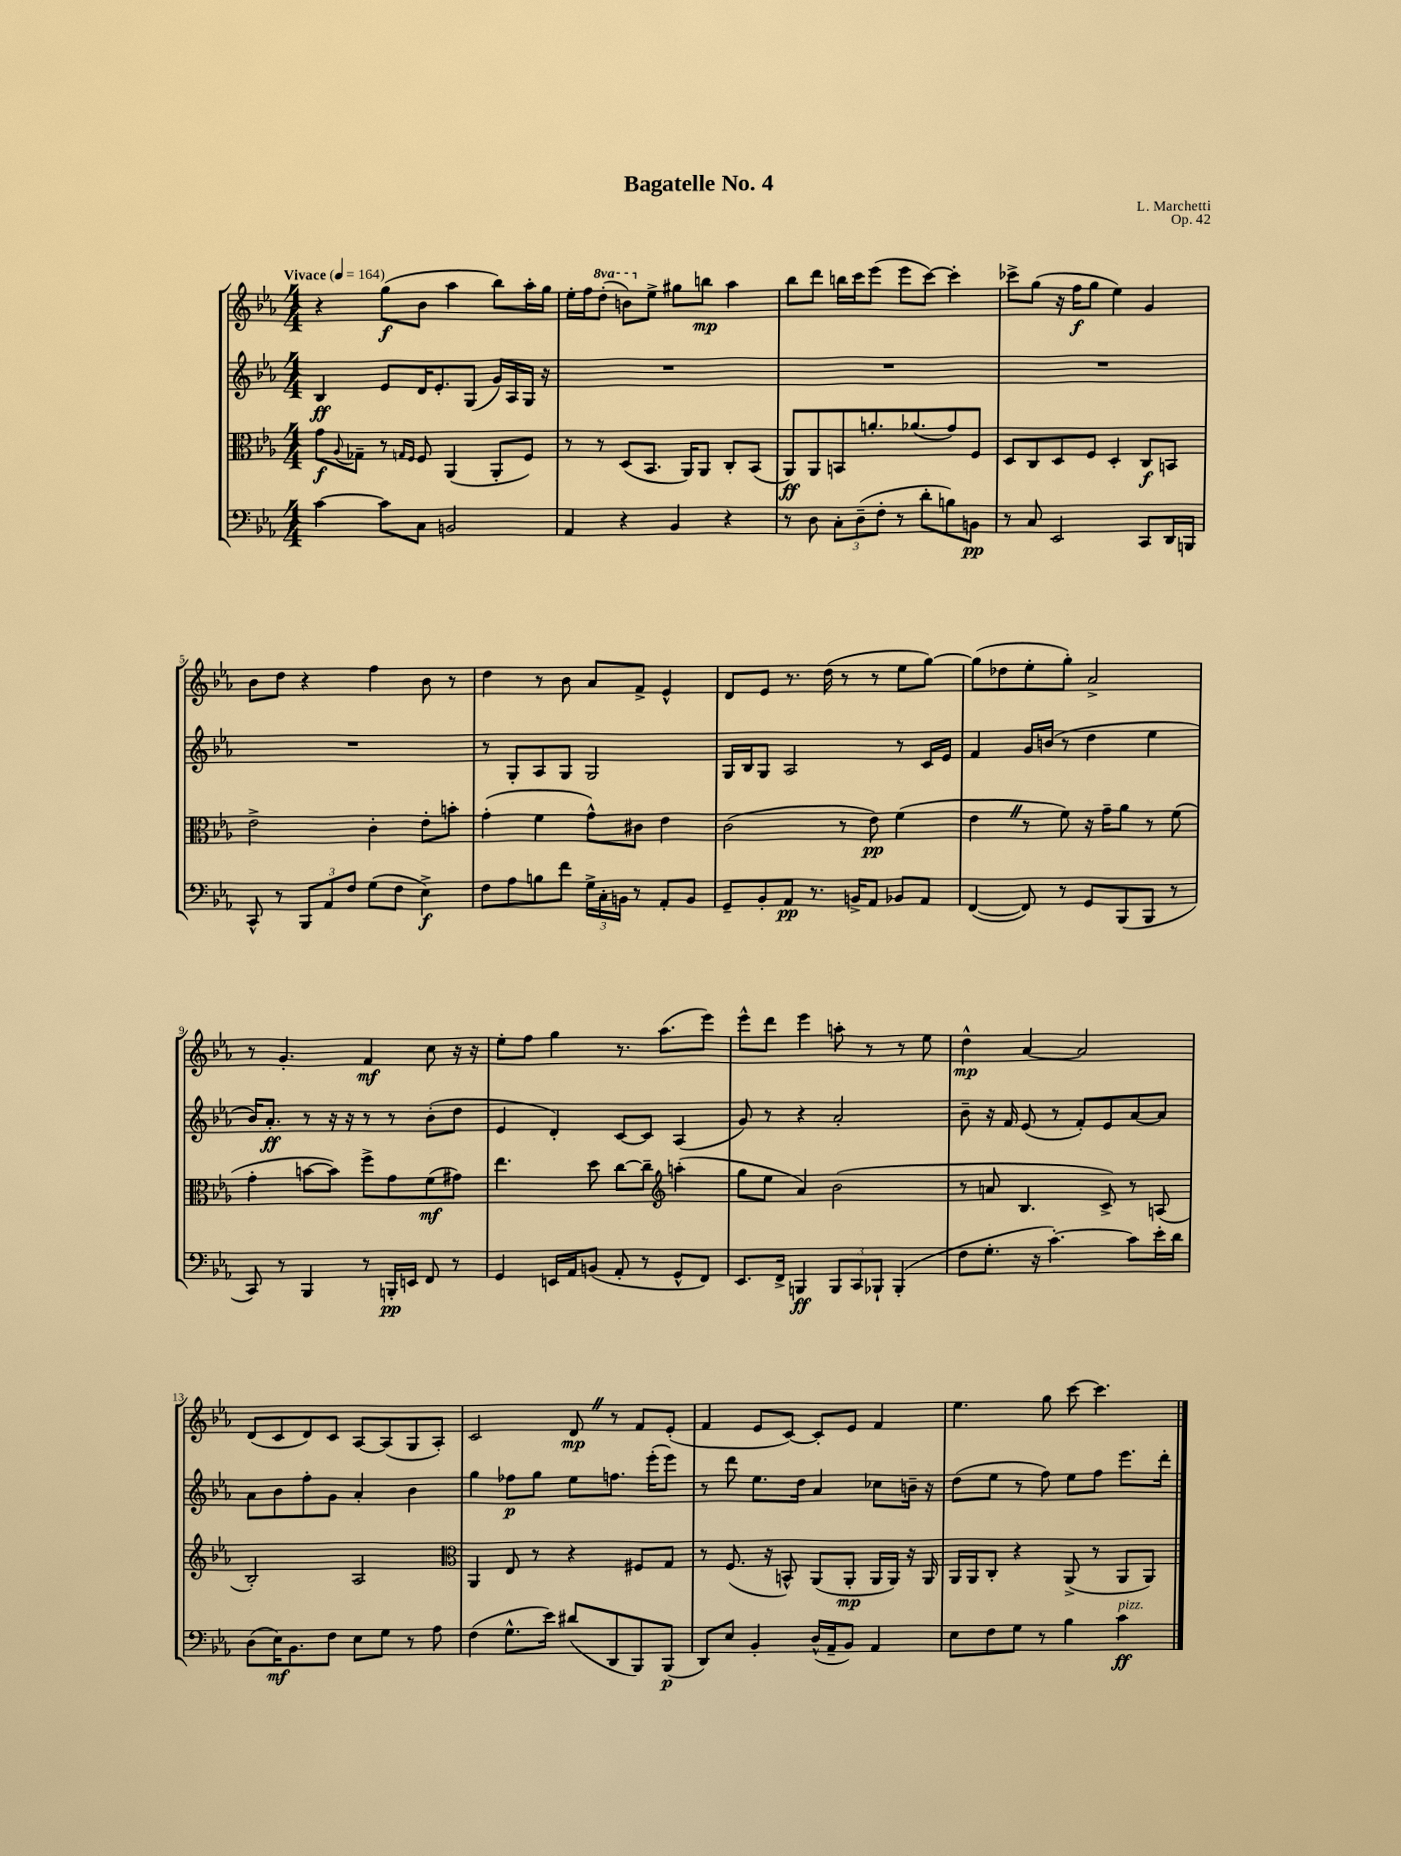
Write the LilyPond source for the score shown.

\header { title = "Bagatelle No. 4" composer = "L. Marchetti" opus = "Op. 42" }
<<
\new StaffGroup <<
\new Staff = "s0" {
    \clef treble \key ees \major \numericTimeSignature \time 4/4 \set Staff.ottavationMarkups = #ottavation-simple-ordinals \tempo "Vivace" 4 = 164
    r4 g''8\f( bes'8 aes''4 bes''8) aes''16-. g''16 |
    ees''16-. f''16 \ottava #1 d'''8-.( b''8) \ottava #0 ees''8-> gis''8 b''!8\mp aes''4 |
    bes''8 d'''8 b''16 c'''16 ees'''8( ees'''8 c'''8~) c'''4-. |
    ces'''8-> g''8( r16 f''16\f g''8 ees''4) g'4 |
    bes'8 d''8 r4 f''4 bes'8 r8 |
    d''4 r8 bes'8 aes'8 f'8-> ees'4-^ |
    d'8 ees'8 r8. d''16( r8 r8 ees''8 g''8~) |
    g''8( des''8 ees''8-. g''8-.) aes'2-> |
    r8 g'4.-. f'4\mf c''8 r16 r16 |
    ees''8-. f''8 g''4 r8. aes''8.( ees'''8) |
    ees'''8-^ d'''8 ees'''4 a''8-. r8 r8 ees''8 |
    d''4-^\mp aes'4~ aes'2 |
    d'8( c'8 d'8) c'8 aes8~ aes8( g8 aes8-.) |
    c'2 d'8\mp \once \override BreathingSign.text = \markup { \musicglyph "scripts.caesura.straight" } \breathe r8 f'8 ees'8-.( |
    f'4 ees'8 c'8~) c'8-. ees'8 f'4 |
    ees''4. g''8 c'''8~ c'''4. \bar "|." |
}
\new Staff = "s1" {
    \clef treble \key ees \major \numericTimeSignature \time 4/4
    bes4\ff ees'8 d'16 ees'8.-. g8( g'16) aes16 g16 r16 |
    R1 |
    R1 |
    R1 |
    R1 |
    r8 g8-. aes8 g8 g2 |
    g16 bes16 g8 aes2 r8 c'16 ees'16 |
    f'4 g'16 b'16( r8 d''4 ees''4 |
    bes'16) aes'8.-.\ff r8 r16 r16 r8 r8 bes'8-.( d''8 |
    ees'4 d'4-.) c'8~ c'8 aes4( |
    g'8) r8 r4 aes'2-. |
    bes'8-- r16 f'16 ees'8( r8 f'8-.) ees'8 aes'8~ aes'8 |
    aes'8 bes'8 f''8-. g'8 aes'4-. bes'4 |
    g''4 fes''8\p g''8 ees''8 f''8. ees'''16-.( ees'''8) |
    r8 d'''8 ees''8. d''16 aes'4 ces''8 b'16-- r16 |
    d''8( ees''8 r8 f''8) ees''8 f''8 ees'''8. d'''16-. \bar "|." |
}
\new Staff = "s2" {
    \clef alto \key ees \major \numericTimeSignature \time 4/4
    g'8\f \appoggiatura { aes8 } ges8-- r8 \grace { g16 f16 } f8 aes,4( aes,8-. f8) |
    r8 r8 d8( bes,8. aes,16) aes,8 c8-. bes,8( |
    aes,8\ff) aes,8 b,8 a'8.-. aes'8.( g'8) f8 |
    d8 c8 d8 f8 d4-. c8\f b,8 |
    ees'2-> c'4-. ees'8-. b'8-. |
    g'4-.( f'4 g'8-^) cis'8 ees'4 |
    c'2( r8 ees'8\pp) f'4( |
    ees'4 \once \override BreathingSign.text = \markup { \musicglyph "scripts.caesura.straight" } \breathe r8 f'8) r16 g'16-- aes'8 r8 f'8( |
    g'4-. b'8~ b'8) f''8-> g'8 f'8\mf( gis'8) |
    ees''4. d''8 c''8~ c''8-- \clef treble a''4-.( |
    g''8 ees''8 aes'4) bes'2( |
    r8 a'8 bes4. c'8->) r8 a8( |
    bes2-.) aes2 |
    \clef alto aes,4 ees8 r8 r4 fis8 g8 |
    r8 f8.( r16 b,8-^) aes,8( aes,8-.\mp aes,16 aes,16) r16 aes,16 |
    aes,16 aes,16 c8-. r4 aes,8->( r8 aes,8 aes,8) \bar "|." |
}
\new Staff = "s3" {
    \clef bass \key ees \major \numericTimeSignature \time 4/4
    c'4~ c'8 c8 b,2 |
    aes,4 r4 bes,4 r4 |
    r8 d8 \tuplet 3/2 { c8-. d8--( f8-. } r8 d'8-. b8) b,8\pp |
    r8 c8 ees,2 c,8 d,16 b,,16 |
    c,8-^ r8 \tuplet 3/2 { bes,,8 aes,8 f8 } g8( f8 ees4->\f) |
    f8 aes8 b8 f'8 \tuplet 3/2 { g16-> c16-. b,16 } r8 aes,8-. b,8 |
    g,8-- bes,8-. aes,8\pp r8. b,16-> aes,8 bes,8 aes,8 |
    f,4~( f,8) r8 g,8 bes,,8( bes,,8 r8 |
    c,8) r8 bes,,4 r8 b,,16-.\pp e,16 f,8 r8 |
    g,4 e,16 aes,16 b,8( aes,8-. r8 g,8-^ f,8) |
    ees,8. f,16-> b,,4\ff \tuplet 3/2 { b,,8 c,8 bes,,8-! } bes,,4-.( |
    f8 g8.-. r16 c'4.~-.) c'8 ees'16-. d'16 |
    d8( ees16\mf) bes,8. f8 ees8 g8 r8 aes8 |
    f4( g8.-^ ees'16) dis'8( d,8 bes,,8) bes,,8\p( |
    d,8) ees8 bes,4-. d16-^( aes,16-- bes,8) aes,4 |
    ees8 f8 g8 r8 bes4 c'4\ff^\markup { \italic "pizz." } \bar "|." |
}
>>
>>
